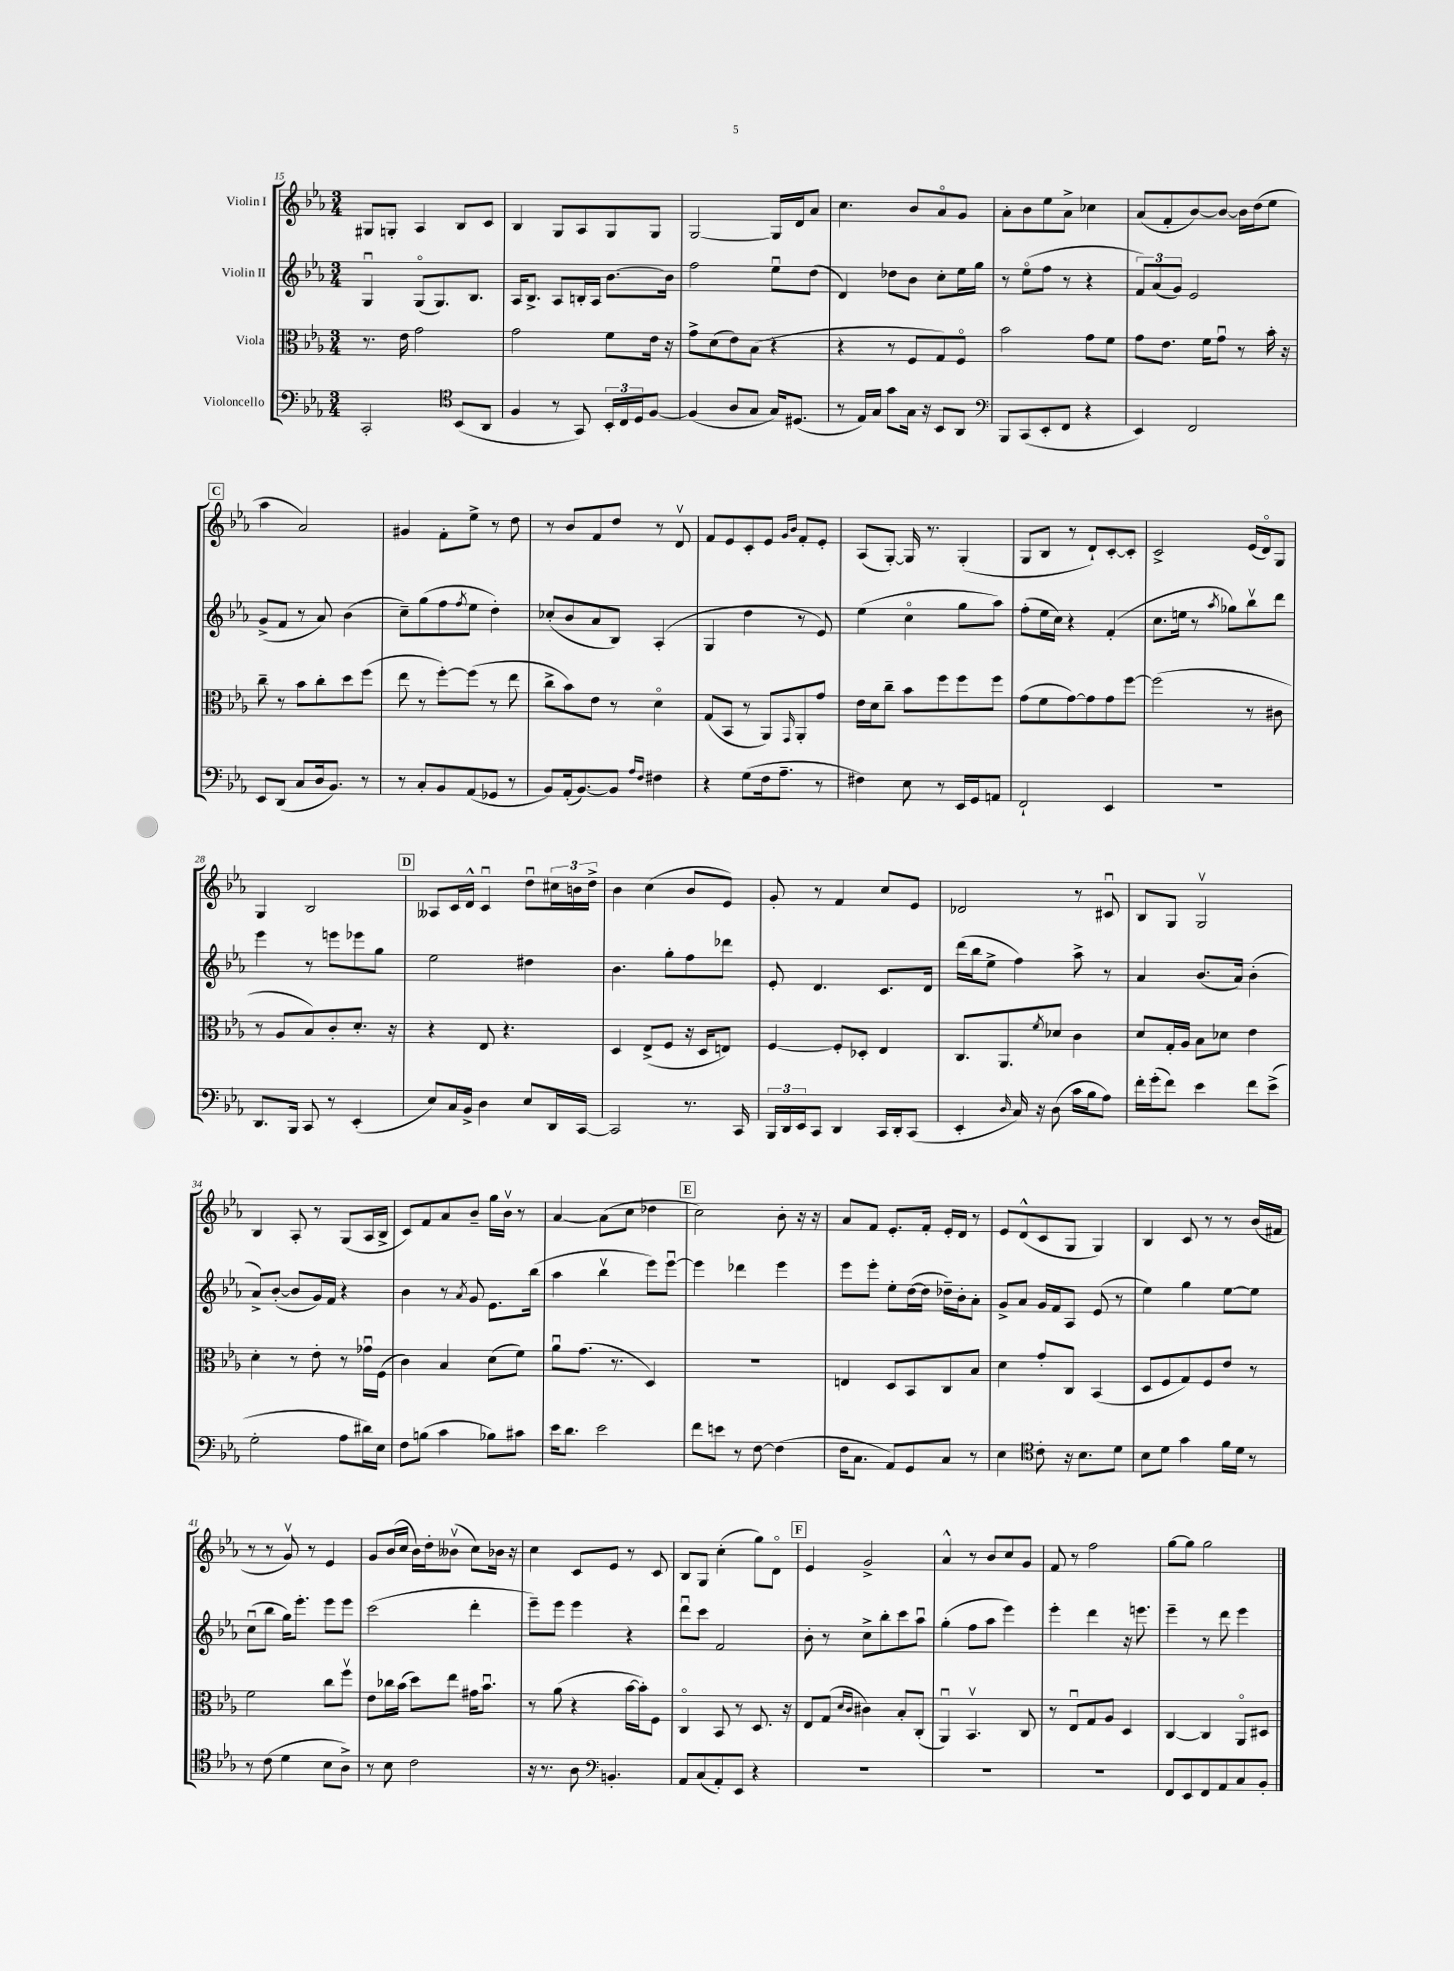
<<
\new StaffGroup <<
\new Staff = "s0" \with { instrumentName = "Violin I" } {
    \clef treble \key ees \major \numericTimeSignature \time 3/4
    gis8 g8-. aes4 bes8 c'8 |
    bes4 g8 aes8 g8 g8 |
    g2~ g16 d'16 aes'8 |
    c''4. bes'8 aes'8\flageolet g'8 |
    aes'8-. bes'8 ees''8 aes'8-> ces''4 |
    aes'8( f'8-. bes'8~) bes'8~ bes'16 d''16( ees''8 |
    \mark \markup { \box "C" } aes''4 aes'2) |
    gis'4 f'8-. ees''8-> r8 d''8 |
    r8 bes'8 f'8 d''8 r8 d'8\upbow |
    f'8 ees'8 c'8-. ees'8 \grace { g'16 bes'16 } f'8-. ees'8-. |
    aes8( g8~-.) g16 r8. g4-.( |
    g8 bes8 r8 d'8-!) c'8~-. c'8-. |
    c'2-> ees'16( d'16\flageolet) g8 |
    g4 bes2 |
    \mark \markup { \box "D" } aeses8 c'16 d'16-^ c'4\downbow d''8\downbow \tuplet 3/2 { cis''16 b'16 d''16-> } |
    bes'4 c''4( bes'8 ees'8) |
    g'8-. r8 f'4 c''8 ees'8 |
    des'2 r8 cis'8\downbow |
    bes8 g8 g2\upbow |
    bes4 aes8-. r8 g8( aes16 bes16-> |
    c'8) f'8 aes'8 bes'8-- g''16 bes'16\upbow r8 |
    aes'4~ aes'8( c''8 des''4 |
    \mark \markup { \box "E" } c''2) bes'8-. r16 r16 |
    aes'8 f'8 ees'8.-. f'16-. ees'16-. d'16 r8 |
    ees'8 d'8-^( c'8 g8 g4) |
    bes4 c'8 r8 r8 bes'16( fis'16 |
    r8 r8 g'8\upbow) r8 ees'4 |
    g'8 bes'16( c''16 bes'16) d''16-. beses'8\upbow( c''8) bes'16 r16 |
    c''4 c'8 ees'8 r8 c'8 |
    bes8 g8 c''4-.( g''8) d'8\flageolet |
    \mark \markup { \box "F" } ees'4 g'2-> |
    aes'4-^ r8 bes'8 c''8 g'8 |
    f'8 r8 f''2 |
    g''8~ g''8 g''2 \bar "|." |
}
\new Staff = "s1" \with { instrumentName = "Violin II" } {
    \clef treble \key ees \major \numericTimeSignature \time 3/4
    g4\downbow g8\flageolet( g8.) bes8. |
    aes16 bes8.-> aes8 b16-. aes16 bes'8.~ bes'16 |
    f''2 ees''8\downbow d''8( |
    d'4) des''8 bes'8 c''8-. ees''16 g''16 |
    r8 ees''8\flageolet( f''8 r8 r4 |
    \tuplet 3/2 { f'8) aes'8( g'8) } ees'2 |
    \mark \markup { \box "C" } g'8->( f'8 r8 aes'8) bes'4( |
    c''8--) g''8( f''8 \acciaccatura { f''8 } ees''8 d''4-.) |
    ces''8-.( bes'8 aes'8 bes8) aes4-.( |
    g4 d''4 r8 ees'8) |
    ees''4( c''4\flageolet g''8 aes''8) |
    f''8-.( ees''16 c''16) r4 f'4-.( |
    c''8. e''16 r8 \acciaccatura { aes''8 } ges''8) bes''8\upbow d'''8 |
    ees'''4 r8 e'''8 ees'''8 g''8 |
    \mark \markup { \box "D" } ees''2 dis''4 |
    bes'4. g''8-. f''8 des'''8 |
    ees'8-. d'4. c'8. d'16 |
    d'''16( bes''16 ees''8-> f''4) aes''8-> r8 |
    aes'4 bes'8.( aes'16) bes'4-.( |
    aes'8->) bes'8~-.( bes'8 g'16) f'16 r4 |
    bes'4 r8 \acciaccatura { aes'8 } g'8 ees'8. bes''16( |
    aes''4 bes''4\upbow ees'''8) ees'''8~\downbow |
    \mark \markup { \box "E" } ees'''4 des'''4 ees'''4 |
    ees'''8 ees'''8-. ees''8-. d''16~( d''16 des''16--) bes'16-. aes'8-. |
    g'8-> aes'8 g'16 f'16 aes8 ees'8( r8 |
    ees''4) g''4 ees''8~ ees''8 |
    c''8\downbow( bes''8 g''16) ees'''8.-. ees'''8 ees'''8 |
    c'''2( d'''4-. |
    ees'''8--) ees'''8 ees'''4 r4 |
    d'''8\downbow c'''8 f'2 |
    \mark \markup { \box "F" } bes'8-. r8 c''8-> bes''8-. c'''8 aes''8\downbow |
    g''4-.( f''8 aes''8 ees'''4) |
    ees'''4-. d'''4 r16 e'''8. |
    ees'''4-- r8 d'''8 ees'''4 \bar "|." |
}
\new Staff = "s2" \with { instrumentName = "Viola" } {
    \clef alto \key ees \major \numericTimeSignature \time 3/4
    r8. ees'16 g'2 |
    g'2 f'8 ees'16 r16 |
    g'8-> d'8( ees'8) bes8( r4 |
    r4 r8 f8 g8) f8\flageolet |
    bes'2 g'8 f'8 |
    g'8 ees'8. f'16 g'8\downbow r8 bes'16-. r16 |
    \mark \markup { \box "C" } c''8-- r8 bes'8 c''8-. d''8 f''8( |
    ees''8 r8 f''8~-.) f''8( r8 ees''8 |
    c''8-> bes'8) ees'8 r8 d'4\flageolet |
    g8( bes,8 r8 aes,8) \grace { g,16 } aes,8-. g'8 |
    ees'16 d'16 c''8-- bes'8 f''8 f''8 f''8 |
    g'8( f'8 g'8~) g'8 g'8 f''8~ |
    f''2( r8 cis'8 |
    r8 aes8 bes8) c'8-. d'8.-. r16 |
    \mark \markup { \box "D" } r4 ees8 r4. |
    d4 ees8->( f8 r16 d16 e8) |
    f4~ f8-. des8-. ees4 |
    c8. aes,8. \acciaccatura { f'8 } des'8 c'4 |
    d'8 g16-. aes16 bes8 des'8 ees'4 |
    d'4-. r8 ees'8-. r8 ges'16\downbow f16( |
    c'4) bes4 d'8( f'8) |
    aes'8\downbow g'8.( r8. d4) |
    \mark \markup { \box "E" } R2. |
    e4 d8 bes,8 c8 bes8 |
    d'4 g'8-. c8 bes,4( |
    d8 f8 g8) f8 ees'8 r8 |
    f'2 c''8 f''8\upbow |
    ees'8 ces''16 bes'16( d''8) ees''8 gis'16 bes'8.\downbow |
    r8 aes'8( r4 bes'16~ bes'16-.) f8 |
    c4\flageolet bes,8 r8 d8. r16 |
    \mark \markup { \box "F" } ees8 g8( \grace { d'16 c'16 } cis'4) bes8-. c8-.( |
    aes,4\downbow) bes,4.\upbow c8 |
    r8 ees8\downbow g8 aes8 d4 |
    c4~ c4 aes,8\flageolet dis8 \bar "|." |
}
\new Staff = "s3" \with { instrumentName = "Violoncello" } {
    \clef bass \key ees \major \numericTimeSignature \time 3/4
    c,2-. \clef tenor bes,8( aes,8 |
    f4 r8 g,8) \tuplet 3/2 { bes,16-. c16 d16 } f8~ |
    f4( aes8 g8 g16) dis8.( |
    r8 ees16) g16 g'8 g16 r16 bes,8 aes,8 |
    \clef bass bes,,8 c,8( ees,8-. f,8 r4 |
    ees,4) f,2 |
    \mark \markup { \box "C" } ees,8 d,8( c8 d16 bes,8.) r8 |
    r8 c8-. bes,8 aes,8( ges,8 r8 |
    bes,8) aes,16-.( bes,8.~) bes,8 \grace { aes16 f16 } fis4 |
    r4 g8( f16 aes8.-- r8 |
    fis4) ees8 r8 ees,16 g,16 a,8 |
    f,2-! ees,4 |
    R2. |
    d,8. bes,,16 c,8 r8 ees,4-.( |
    \mark \markup { \box "D" } ees8) c16 bes,16-> d4 ees8 d,16 c,16~ |
    c,2 r8. c,16 |
    \tuplet 3/2 { bes,,16 d,16 ees,16 } c,8 d,4 c,16 d,16-. c,8( |
    ees,4-. \grace { d16 } c16) r16 d8( c'16 bes16 aes8) |
    f'16-. g'16-.( f'8) ees'4 f'8 ees'8->( |
    g2-. aes8 dis'16) ees16 |
    f8 b8( c'4 bes8) cis'8 |
    ees'16 d'8. ees'2 |
    \mark \markup { \box "E" } f'8 e'8 r8 f8~ f4( |
    f16 c8. aes,8) g,8 c8 r8 |
    ees4 \clef tenor c'8-. r16 bes8. d'8 |
    bes8 d'8 g'4 f'16 d'16 r8 |
    r8 c'8( d'4 bes8 aes8->) |
    r8 bes8 c'2 |
    r16 r8. aes8 \clef bass b,4.-. |
    aes,8 c8( aes,8-.) ees,8 r4 |
    \mark \markup { \box "F" } R2. |
    R2. |
    R2. |
    f,8 ees,8 f,8 aes,8 c8 bes,8-. \bar "|." |
}
>>
>>
\layout { \context { \Score currentBarNumber = #15 } }
